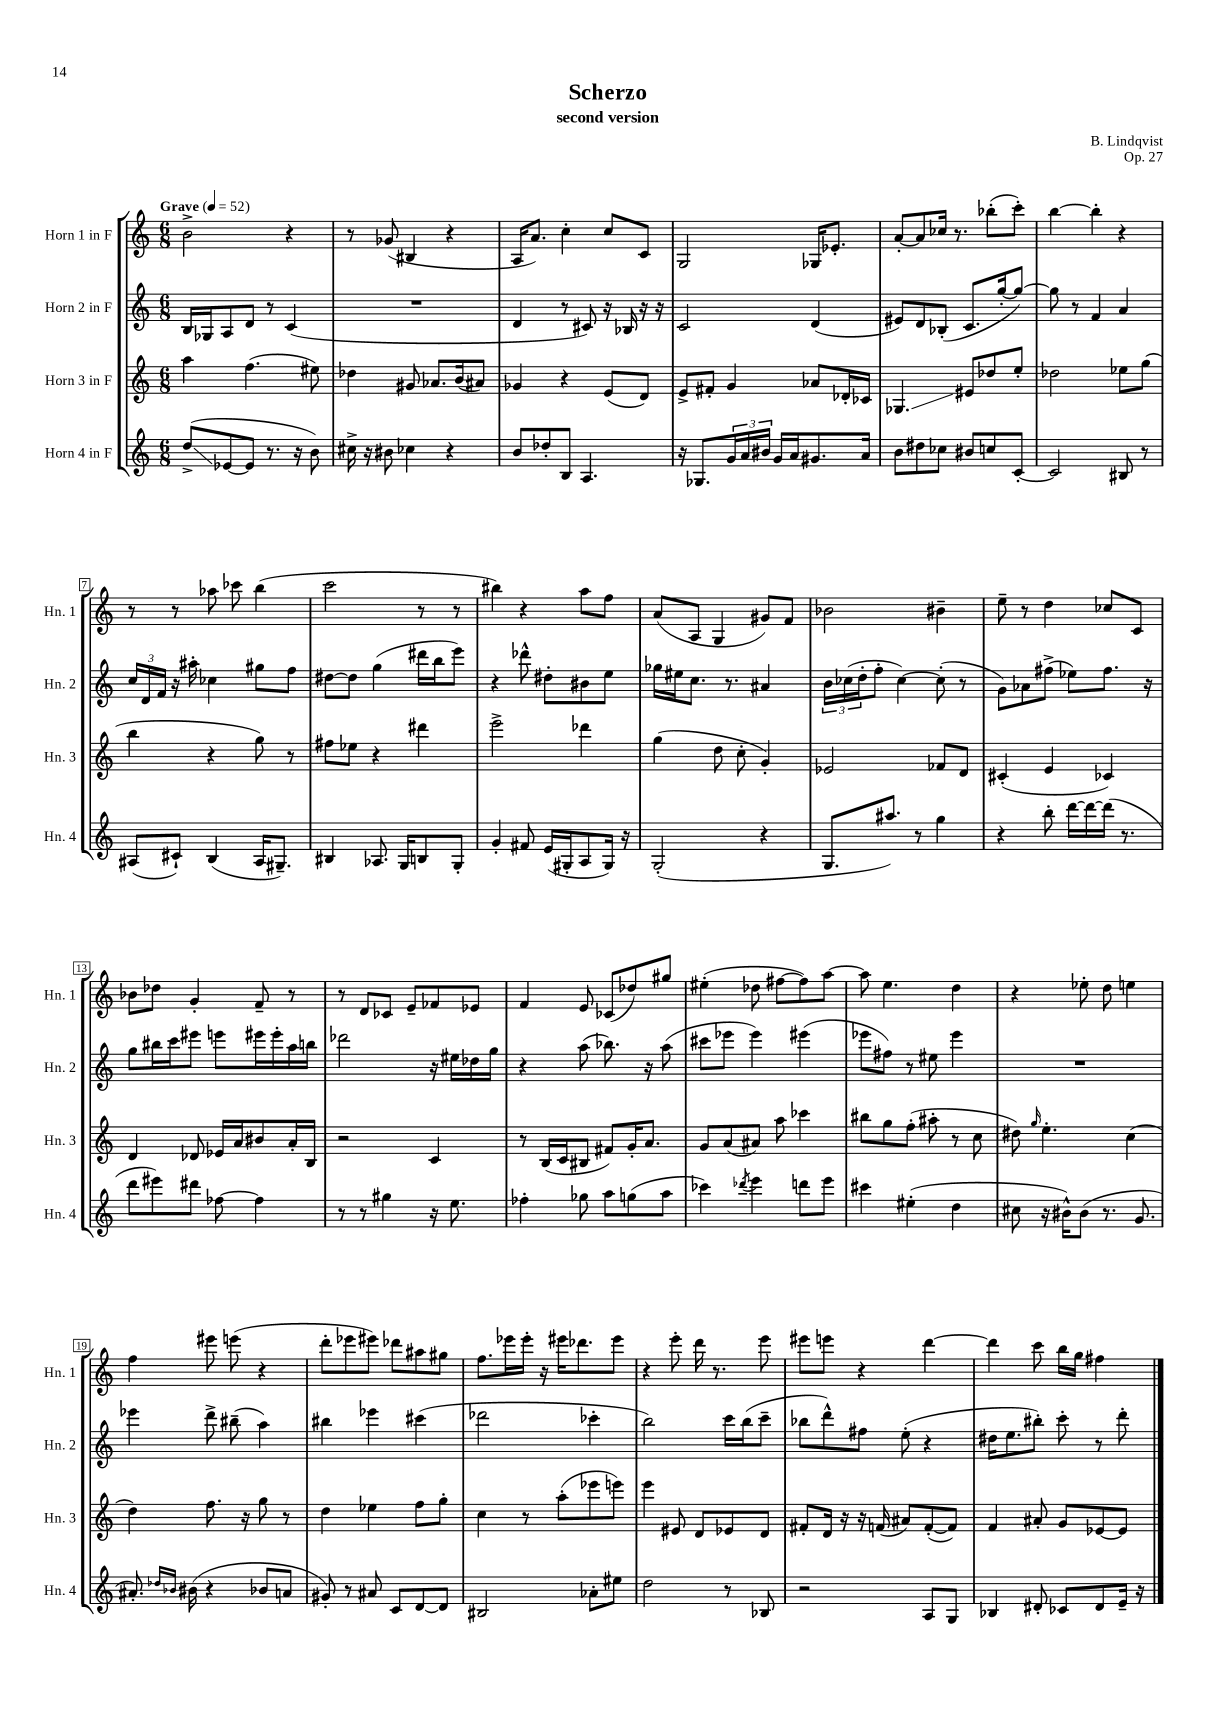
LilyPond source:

\header { title = "Scherzo" composer = "B. Lindqvist" subtitle = "second version" opus = "Op. 27" }
<<
\new StaffGroup <<
\new Staff = "s0" \with { instrumentName = "Horn 1 in F" shortInstrumentName = "Hn. 1" } {
    \clef treble \key c \major \numericTimeSignature \time 6/8 \tempo "Grave" 4 = 52
    b'2-> r4 |
    r8 ges'8( bis4 r4 |
    a16 a'8.) c''4-. c''8 c'8 |
    g2 ges16 ees'8.-. |
    a'8~-. a'8 ces''16 r8. bes''8-.( c'''8-.) |
    b''4~ b''4-. r4 |
    r8 r8 aes''8 ces'''8 b''4( |
    c'''2 r8 r8 |
    bis''4) r4 a''8 f''8 |
    a'8( a8 g4 gis'8) f'8 |
    bes'2 bis'4-- |
    e''8-- r8 d''4 ces''8 c'8 |
    bes'8 des''8 g'4-. f'8-- r8 |
    r8 d'8 ces'8 e'8-- fes'8 ees'8 |
    f'4 e'8 ces'8( des''8) gis''8 |
    eis''4-.( des''8 fis''8~ fis''8) a''8~ |
    a''8 e''4. d''4 |
    r4 ees''8-. d''8 e''4 |
    f''4 eis'''8 e'''8( r4 |
    d'''8-. ees'''8 eis'''8) des'''8 ais''8 gis''8 |
    f''8. ees'''16 ees'''16-. r16 eis'''16 des'''8. eis'''8 |
    r4 e'''8-. d'''16 r8. e'''8 |
    eis'''8 e'''8 r4 d'''4~ |
    d'''4 c'''8 b''16 g''16 fis''4 \bar "|." |
}
\new Staff = "s1" \with { instrumentName = "Horn 2 in F" shortInstrumentName = "Hn. 2" } {
    \clef treble \key c \major \numericTimeSignature \time 6/8
    b16 ges16 a8 d'8 r8 c'4( |
    R2. |
    d'4 r8 cis'8) r16 bes16 r16 r16 |
    c'2 d'4( |
    eis'8) d'8 bes8-.( c'8. g''16~-. g''8~) |
    g''8 r8 f'4 a'4 |
    \tuplet 3/2 { c''16 d'16 f'16 } r16 ais''16-. ces''4 gis''8 f''8 |
    dis''8~ dis''8 g''4( dis'''16 b''16 e'''8) |
    r4 des'''8-^ dis''8-. bis'8 e''8 |
    ges''16 eis''16 c''8. r8. ais'4 |
    \tuplet 3/2 { b'16 ces''16( d''16-. } f''8-. ces''4~) ces''8-.( r8 |
    g'8) aes'8 fis''8->( ees''8) fis''8. r16 |
    g''8 bis''16 c'''16 eis'''8 e'''8 eis'''16 eis'''16-. a''16 b''16 |
    des'''2 r16 eis''16 des''16 g''16 |
    r4 a''8( bes''8.) r16 a''8( |
    cis'''8 ees'''8 ees'''4) eis'''4( |
    ees'''8 fis''8) r8 eis''8 ees'''4 |
    R2. |
    ees'''4 d'''8-> bis''8--( a''4) |
    bis''4 ees'''4 cis'''4( |
    des'''2 ces'''4-. |
    b''2) c'''16 b''16( c'''8-- |
    bes''8 d'''8-^) fis''8 e''8-.( r4 |
    dis''16 e''8. bis''8-.) c'''8-. r8 d'''8-. \bar "|." |
}
\new Staff = "s2" \with { instrumentName = "Horn 3 in F" shortInstrumentName = "Hn. 3" } {
    \clef treble \key c \major \numericTimeSignature \time 6/8
    a''4 f''4.( eis''8) |
    des''4 gis'8 aes'8. b'16( ais'8) |
    ges'4 r4 e'8( d'8) |
    e'8-> fis'8-. g'4 aes'8 des'16-. ces'16 |
    ges4.\glissando eis'8 des''8 e''8-. |
    des''2 ees''8 g''8( |
    b''4 r4 g''8) r8 |
    fis''8 ees''8 r4 dis'''4 |
    e'''2-> des'''4 |
    g''4( d''8 c''8-. g'4-.) |
    ees'2 fes'8 d'8 |
    cis'4-.( e'4 ces'4) |
    d'4 des'8 ees'16 a'16 bis'8 a'16-. b16 |
    r2 c'4 |
    r8 b16( c'16 bis8 fis'8) g'16-. a'8. |
    g'8 a'8( ais'8) a''8 ces'''4 |
    bis''8 g''8 f''8-.( ais''8-. r8 c''8 |
    dis''8) \grace { g''16 } e''4.-. c''4( |
    d''4) f''8. r16 g''8 r8 |
    d''4 ees''4 f''8 g''8-. |
    c''4 r8 a''8-.( ees'''8 e'''8) |
    e'''4 eis'8 d'8 ees'8 d'8 |
    fis'8-. d'16 r16 r16 f'16( ais'8) f'8~-.( f'8) |
    f'4 ais'8-. g'8 ees'8~ ees'8 \bar "|." |
}
\new Staff = "s3" \with { instrumentName = "Horn 4 in F" shortInstrumentName = "Hn. 4" } {
    \clef treble \key c \major \numericTimeSignature \time 6/8
    d''8->\glissando( ees'8~ ees'8 r8. r16 b'8) |
    cis''16-> r16 bis'8 ces''4 r4 |
    b'8 des''8-. b8 a4. |
    r16 ges8. \tuplet 3/2 { g'16 a'16 bis'16 } g'16 a'16 gis'8. a'16 |
    b'8 dis''8 ces''8 bis'8 c''8 c'8~-. |
    c'2 bis8 r8 |
    ais8( cis'8-!) b4( ais16 gis8.--) |
    bis4 aes8. g16 b8 g8-. |
    g'4-. fis'8 e'16( gis16-. a8 gis16) r16 |
    g2-.( r4 |
    g8. ais''8.) r8 g''4 |
    r4 b''8-. d'''16~ d'''16~ d'''16( r8. |
    d'''8 eis'''8) dis'''8 fes''8~ fes''4 |
    r8 r8 gis''4 r16 e''8. |
    fes''4-. ges''8 a''8 g''8( a''8 |
    ces'''4) \acciaccatura { des'''8 } e'''4 d'''8 e'''8 |
    cis'''4 eis''4-.( d''4 |
    cis''8 r16 bis'16-^) bis'8( r8. g'8. |
    ais'8.-.) \grace { des''16 bes'16 } bis'16( r4 bes'8 a'8 |
    gis'8-.) r8 ais'8 c'8 d'8~ d'8 |
    bis2 aes'8-. eis''8 |
    d''2 r8 bes8 |
    r2 a8 g8 |
    bes4 dis'8-. ces'8 dis'8 e'16-- r16 \bar "|." |
}
>>
>>
\layout { \context { \Score \override BarNumber.stencil = #(make-stencil-boxer 0.1 0.3 ly:text-interface::print) } }
